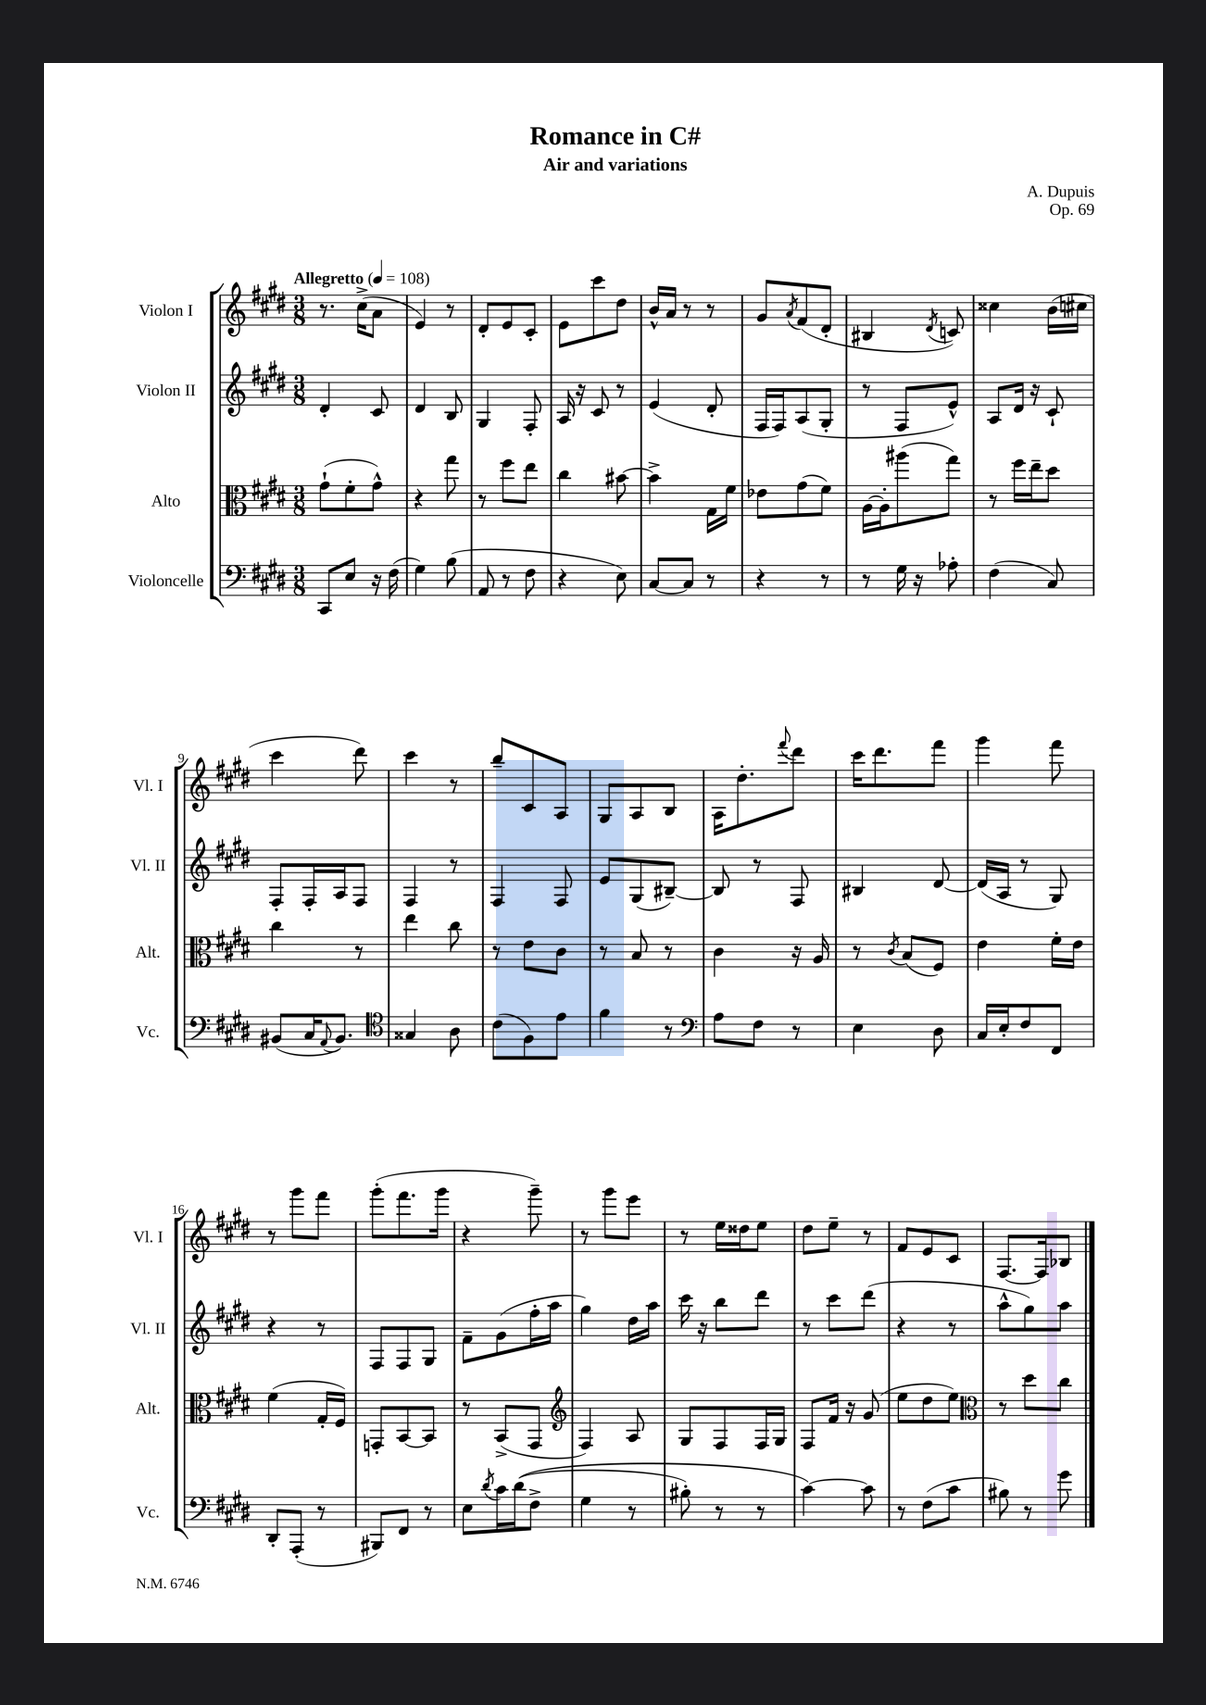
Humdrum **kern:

**kern	**kern	**kern	**kern
*staff4	*staff3	*staff2	*staff1
*clefF4	*clefC3	*clefG2	*clefG2
*k[f#c#g#d#]	*k[f#c#g#d#]	*k[f#c#g#d#]	*k[f#c#g#d#]
*M3/8	*M3/8	*M3/8	*M3/8
*MM108	*MM108	*MM108	*MM108
8CC#/L	(8g#`\L	4d#'/	8.r
8E/J	8f#'\	.	.
.	.	.	(16cc#^\LK
16r	8g#^^\J)	8c#/	8a\J
(16F#\	.	.	.
=	=	=	=
4G#\)	4r	4d#/	4e/)
(8B\	8gg#\	8B/	8r
=	=	=	=
8AA/	8r	4G#/	8d#'/L
8r	8ff#\L	.	8e/
8F#\	8ee\J	8F#'/	8c#'/J
=	=	=	=
4r	4cc#\	16A/	8e\L
.	.	16r	.
.	.	8c#/	8ccc#\
8E\)	[8b#\	8r	8dd#\J
=	=	=	=
[8C#/L	4b#^\]	(4e/	16b^^/LL
.	.	.	16a/JJ
8C#/]J	.	.	8r
8r	16G#\LL	8d#'/	8r
.	16f#\JJ	.	.
=	=	=	=
4r	8e-\L	16F#/LL	8g#/L
.	.	16F#/J)	.
.	.	.	8qa/
.	(8g#\	(8A/	(8f#/
8r	8f#\J)	8G#'/J	8d#'/J
=	=	=	=
8r	[16A\LL	8r	4B#/
.	16A'\]J	.	.
16G#\	(8aa#\	8F#/L	.
16r	.	.	.
.	.	.	8qd#/
8A-'\	8gg#\J)	8e^^/J)	8c/)
=	=	=	=
(4F#\	8r	8A/L	4cc##\
.	16ff#\LL	16d#/Jk	.
.	16ee~\J	16r	.
8C#/)	8dd#\J	8c#`/	(16b\LL
.	.	.	16cc#\JJ
=	=	=	=
(8BB#/L	4cc#\	8F#'/L	4ccc#\
16C#/K	.	16F#'/L	.
8qqAA/	.	.	.
8.BB#/J)	.	16A/J	.
.	8r	8F#/J	8ddd#\)
=	=	=	=
*clefC4	*	*	*
4G##/	4ee\	4F#/	4ccc#\
8A\	8cc#\	8r	8r
=	=	=	=
(8c#\L	8r	4F#/	8bb~/L
8F#\)	8e\L	.	8c#/
8e\J	8c#\J	8F#/	8A/J
=	=	=	=
4f#\	8r	8e/L	8G#/L
.	8B/	(8G#/	8A/
8r	8r	[8B#~/J)	8B/J
=	=	=	=
*clefF4	*	*	*
8A\L	4c#\	8B#/]	16A\LK
.	.	.	8.dd#'\
8F#\J	.	8r	.
.	.	.	8qqfff#/
8r	16r	8F#/	8ddd#\J
.	16A/	.	.
=	=	=	=
4E\	8r	4B#/	16ccc#\LK
.	.	.	8.ddd#\
.	8qc#/	.	.
.	(8B/L	.	.
8D#\	8F#/J)	[8d#/	8fff#\J
=	=	=	=
16C#/LL	4e\	(16d#/]LL	4ggg#\
16E'/J	.	16A/JJ	.
8F#/	.	8r	.
8FF#/J	16f#'\LL	8G#/)	8fff#\
.	16e\JJ	.	.
=	=	=	=
8DD#'/L	(4f#\	4r	8r
(8AAA'/J	.	.	8ggg#\L
8r	16G#'/LL	8r	8fff#\J
.	16F#/JJ)	.	.
=	=	=	=
8BBB#/L)	8GG'/L	8F#/L	(8ggg#'\L
8FF#/J	[8BB/	8F#/	8.fff#\
8r	8BB/]J	8G#/J	.
.	.	.	16ggg#\Jk
=	=	=	=
8E\L	8r	8f#~\L	4r
8qd#/	.	.	.
16c#\L	(8BB^/L	(8g#\	.
&((16d#\J	.	.	.
8F#^\J	8GG#/J	16ff#'\L	8ggg#~\)
.	.	16aa\JJ	.
=	=	=	=
*	*clefG2	*	*
4G#\	4F#/)	4gg#\)	8r
.	.	.	8ggg#\L
8r	8A/	16dd#\LL	8eee\J
.	.	16aa\JJ	.
=	=	=	=
8B#'\)	8G#/L	16ccc#\	8r
.	.	16r	.
8r	8F#/	8bb\L	16ee\LL
.	.	.	16dd##\J
8r	16F#/L	8ddd#\J	8ee\J
.	16G#/JJ	.	.
=	=	=	=
[4c#\&)	8F#/L	8r	8dd#\L
.	16f#/Jk	8ccc#\L	8ee~\J
.	16r	.	.
8c#\]	(8g#/	(8ddd#\J	8r
=	=	=	=
8r	8ee\L	4r	8f#/L
(8F#\L	8dd#\	.	8e/
8c#\J	8ee\J)	8r	8c#/J
=	=	=	=
*	*clefC3	*	*
8B#\)	8r	8aa^^\L	[8.F#/L
8r	8dd#\L	8gg#\)	.
.	.	.	16F#/]k
8g#\	8cc#\J	8aa\J	8B-/J
==	==	==	==
*-	*-	*-	*-
